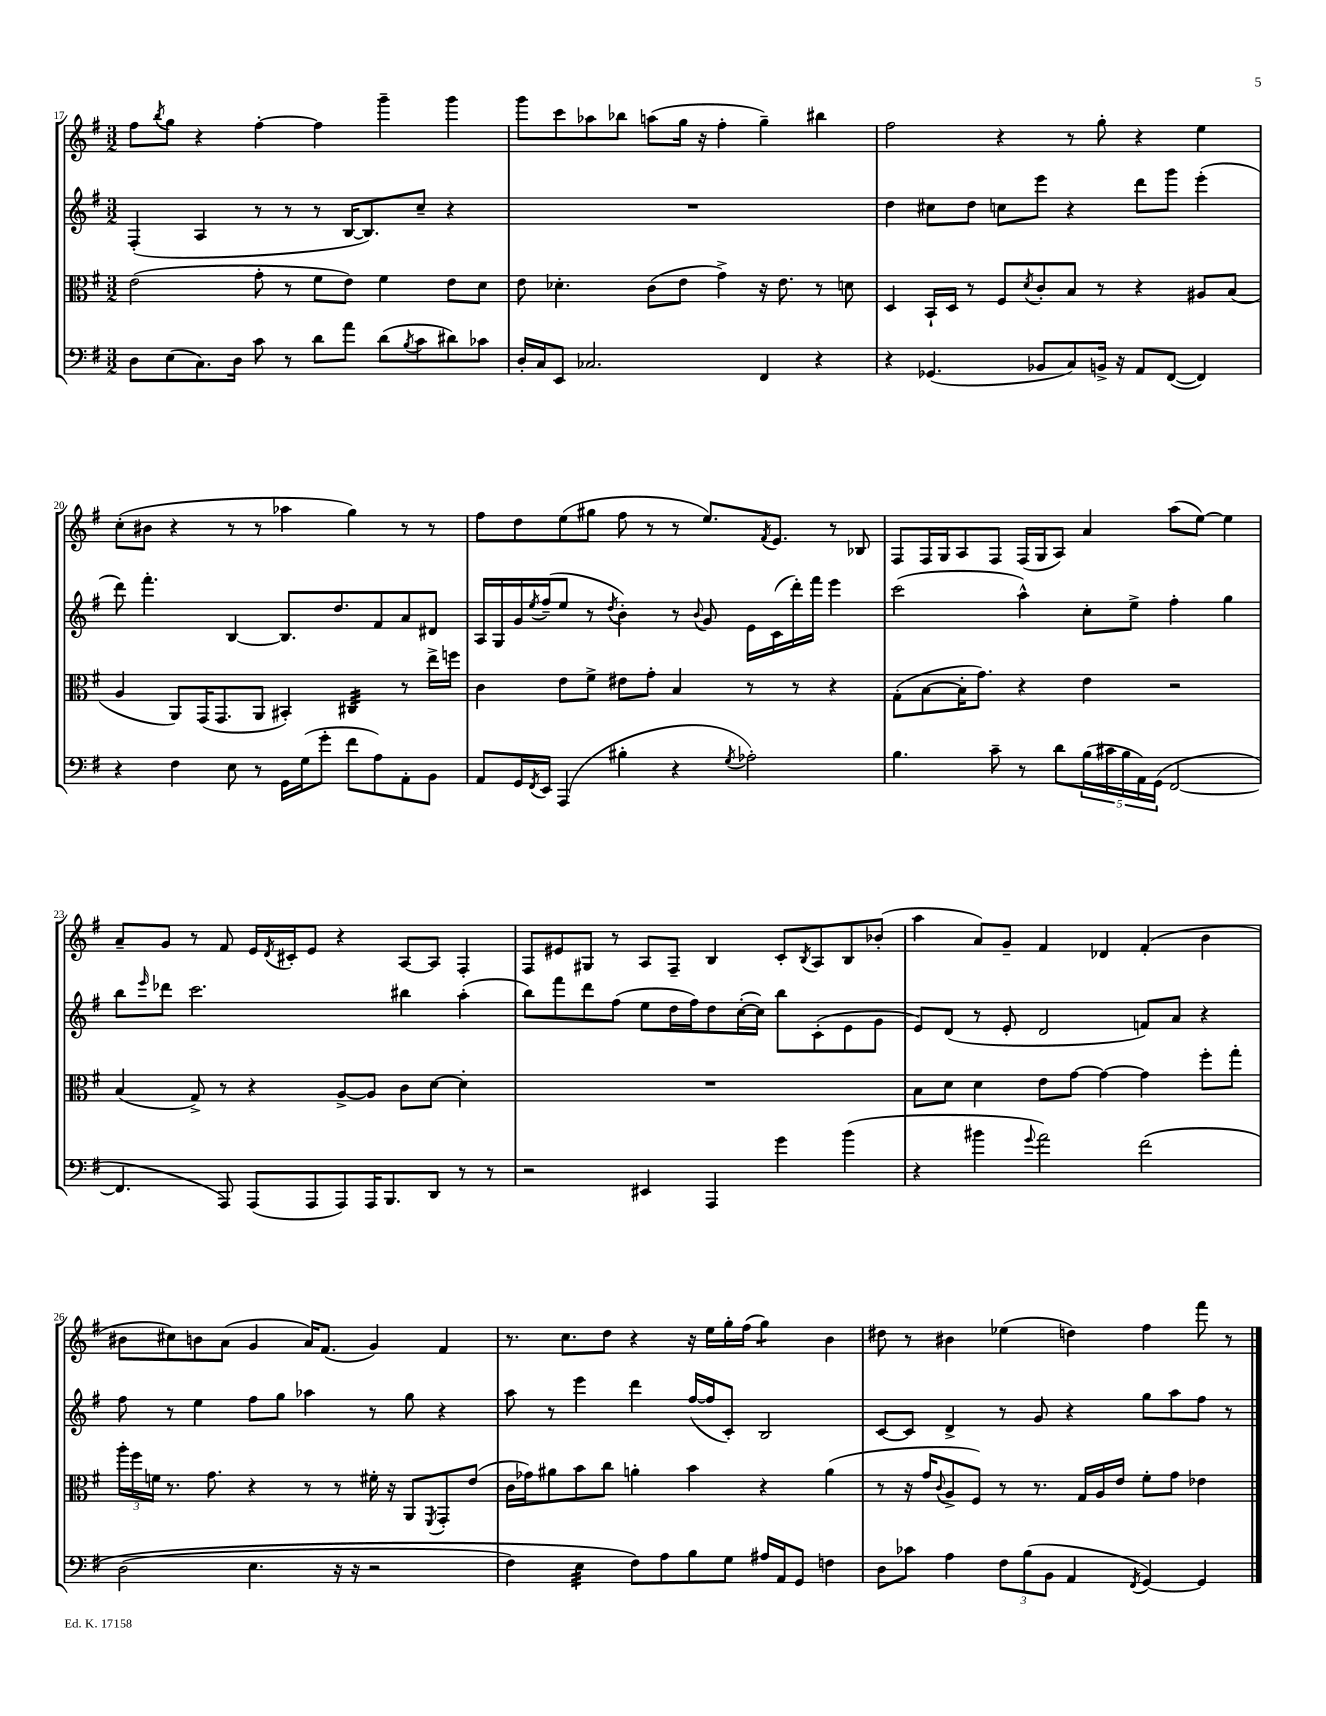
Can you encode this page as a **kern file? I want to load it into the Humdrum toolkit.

**kern	**kern	**kern	**kern
*staff4	*staff3	*staff2	*staff1
*clefF4	*clefC3	*clefG2	*clefG2
*k[f#]	*k[f#]	*k[f#]	*k[f#]
*M3/2	*M3/2	*M3/2	*M3/2
8D	(2e	(4F#'	8ff#
.	.	.	8qbb
(8E	.	.	8gg
8.C)	.	4A	4r
16D	.	.	.
8c	8g'	8r	[4ff#'
8r	8r	8r	.
8d	8f#	8r	4ff#]
8a	8e)	[16B	.
.	.	8.B])	.
(8d	4f#	.	4ggg~
8qB	.	.	.
8c	.	8cc~	.
8d#)	8e	4r	4ggg
8c-	8d	.	.
=	=	=	=
16D'	8e	1.r	8ggg
16C	.	.	.
8EE	4.d-'	.	8ccc
2.C-	.	.	8aa-
.	.	.	8bb-
.	(8c	.	(8aa
.	8e	.	16gg
.	.	.	16r
.	4g^)	.	4ff#'
4FF#	16r	.	4gg~)
.	8.e	.	.
4r	8r	.	4bb#
.	8d	.	.
=	=	=	=
4r	4D	4dd	2ff#
(4.GG-	16BB`	8cc#	.
.	16D	.	.
.	8r	8dd	.
.	8F#	8cc	4r
.	8qd	.	.
8BB-	8c'	8eee	.
8C)	8B	4r	8r
16BB^	8r	.	8gg'
16r	.	.	.
8AA	4r	8ddd	4r
([8FF#	.	8ggg	.
4FF#])	8A#	(4eee'	4ee
.	(8B	.	.
=	=	=	=
4r	4A	8ddd)	(8cc'
.	.	4.fff#'	8b#
4F#	8AA)	.	4r
.	(16GG	.	.
.	8.GG	.	.
8E	.	[4B	8r
8r	8AA	.	8r
16GG	4BB#')	8.B]	4aa-
(16G	.	.	.
8g'	.	.	.
.	.	8.dd	.
8f#	4C#	.	4gg)
8A)	.	8f#	.
8AA'	8r	8a	8r
8BB	16ee^	8d#	8r
.	16ff	.	.
=	=	=	=
8AA	4c	16A	8ff#
.	.	16G	.
16GG	.	16g	8dd
8qFF#	.	8qee	.
16EE	.	(16ff#~	.
(4AAA	8e	8ee	(8ee
.	8f#^	8r	8gg#
.	.	8qdd	.
4B#'	8e#	4b')	8ff#
.	8g'	.	8r
4r	4B	8r	8r
.	.	8qqb	.
.	.	8g	8.ee)
8qG	.	.	.
2A-')	8r	16e	.
.	.	.	8qf#
.	.	(16c	8.e
.	8r	16ddd')	.
.	.	16fff#	.
.	4r	4eee	8r
.	.	.	8B-
=	=	=	=
4.B	(8G'	(2ccc	8F#
.	[8B	.	16F#
.	.	.	16G
.	16B']	.	8A
.	8.g)	.	.
8c~	.	.	8F#
8r	4r	4aa^^)	(16F#
.	.	.	16G
8d	.	.	8A)
(20B	4e	8cc'	4a
20c#	.	.	.
20B	.	.	.
.	.	8ee^	.
20AA)	.	.	.
(20GG	.	.	.
[2FF#	2r	4ff#'	(8aa
.	.	.	[8ee)
.	.	4gg	4ee]
=	=	=	=
4.FF#]	(4B	8bb	8a~
.	.	16qqeee	.
.	.	8ddd-	8g
.	8G^)	2.ccc	8r
8AAA)	8r	.	8f#
(8AAA	4r	.	16e
.	.	.	8qd
.	.	.	16c#'
8AAA	.	.	8e
8AAA)	[8A^	.	4r
16AAA	8A]	.	.
8.BBB	.	.	.
.	8c	4bb#	[8A
8DD	[8d	.	8A]
8r	4d']	(4aa'	4F#'
8r	.	.	.
=	=	=	=
2r	1.r	8bb)	8F#
.	.	8fff#	8e#
.	.	8ddd	8G#
.	.	(8ff#	8r
4EE#	.	8ee	8A
.	.	16dd	8F#~
.	.	16ff#)	.
4AAA	.	8dd	4B
.	.	([16cc'	.
.	.	16cc])	.
4g	.	8bb	8c'
.	.	.	8qB
.	.	(8c'	8A
(4b	.	8e	8B
.	.	8g	(8b-'
=	=	=	=
4r	8B	8e)	4aa
.	8d	(8d	.
4b#	4d	8r	8a)
.	.	8e'	8g~
8qqg	.	.	.
2a)	8e	2d	4f#
.	[8g	.	.
.	4g_	.	4d-
&(2f#	4g]	8f)	(4f#'
.	.	8a	.
.	8ff#'	4r	4b
.	8gg'	.	.
=	=	=	=
(2D	24aa'	8ff#	8b#
.	24ff#	.	.
.	24f	.	.
.	8.r	8r	8cc#)
.	.	4ee	8b
.	8.g	.	.
.	.	.	(8a
4.E	4r	8ff#	4g
.	.	8gg	.
.	8r	4aa-	16a)
.	.	.	(8.f#
16r	8r	.	.
16r	.	.	.
2r	16f#'	8r	4g)
.	16r	.	.
.	8AA	8gg	.
.	8qFF#	.	.
.	8GG'	4r	4f#
.	(8e	.	.
=	=	=	=
4F#)	16c	8aa	8.r
.	16g-)	.	.
.	8a#	8r	.
.	.	.	8.cc
4E	8b	4eee	.
.	8cc	.	8dd
8F#&)	4a'	4ddd	4r
8A	.	.	.
8B	4b	([16ff#	16r
.	.	16ff#]	16ee
8G	.	8c')	16gg'
.	.	.	(16ff#
16A#	4r	2B	4gg)
16AA	.	.	.
8GG	.	.	.
4F	(4a	.	4b
=	=	=	=
8D	8r	[8c	8dd#
8c-	16r	8c]	8r
.	16g	.	.
.	8qqc	.	.
4A	8A^	4d^	4b#
.	8F#)	.	.
12F#	8r	8r	(4ee-
(12B	.	.	.
.	8.r	8g	.
12BB	.	.	.
4AA	.	4r	4dd)
.	16G	.	.
.	16A	.	.
.	16e	.	.
8qFF#	.	.	.
[4GG)	8f#'	8gg	4ff#
.	8g	8aa	.
4GG]	4e-	8ff#	8fff#
.	.	8r	8r
==	==	==	==
*-	*-	*-	*-
